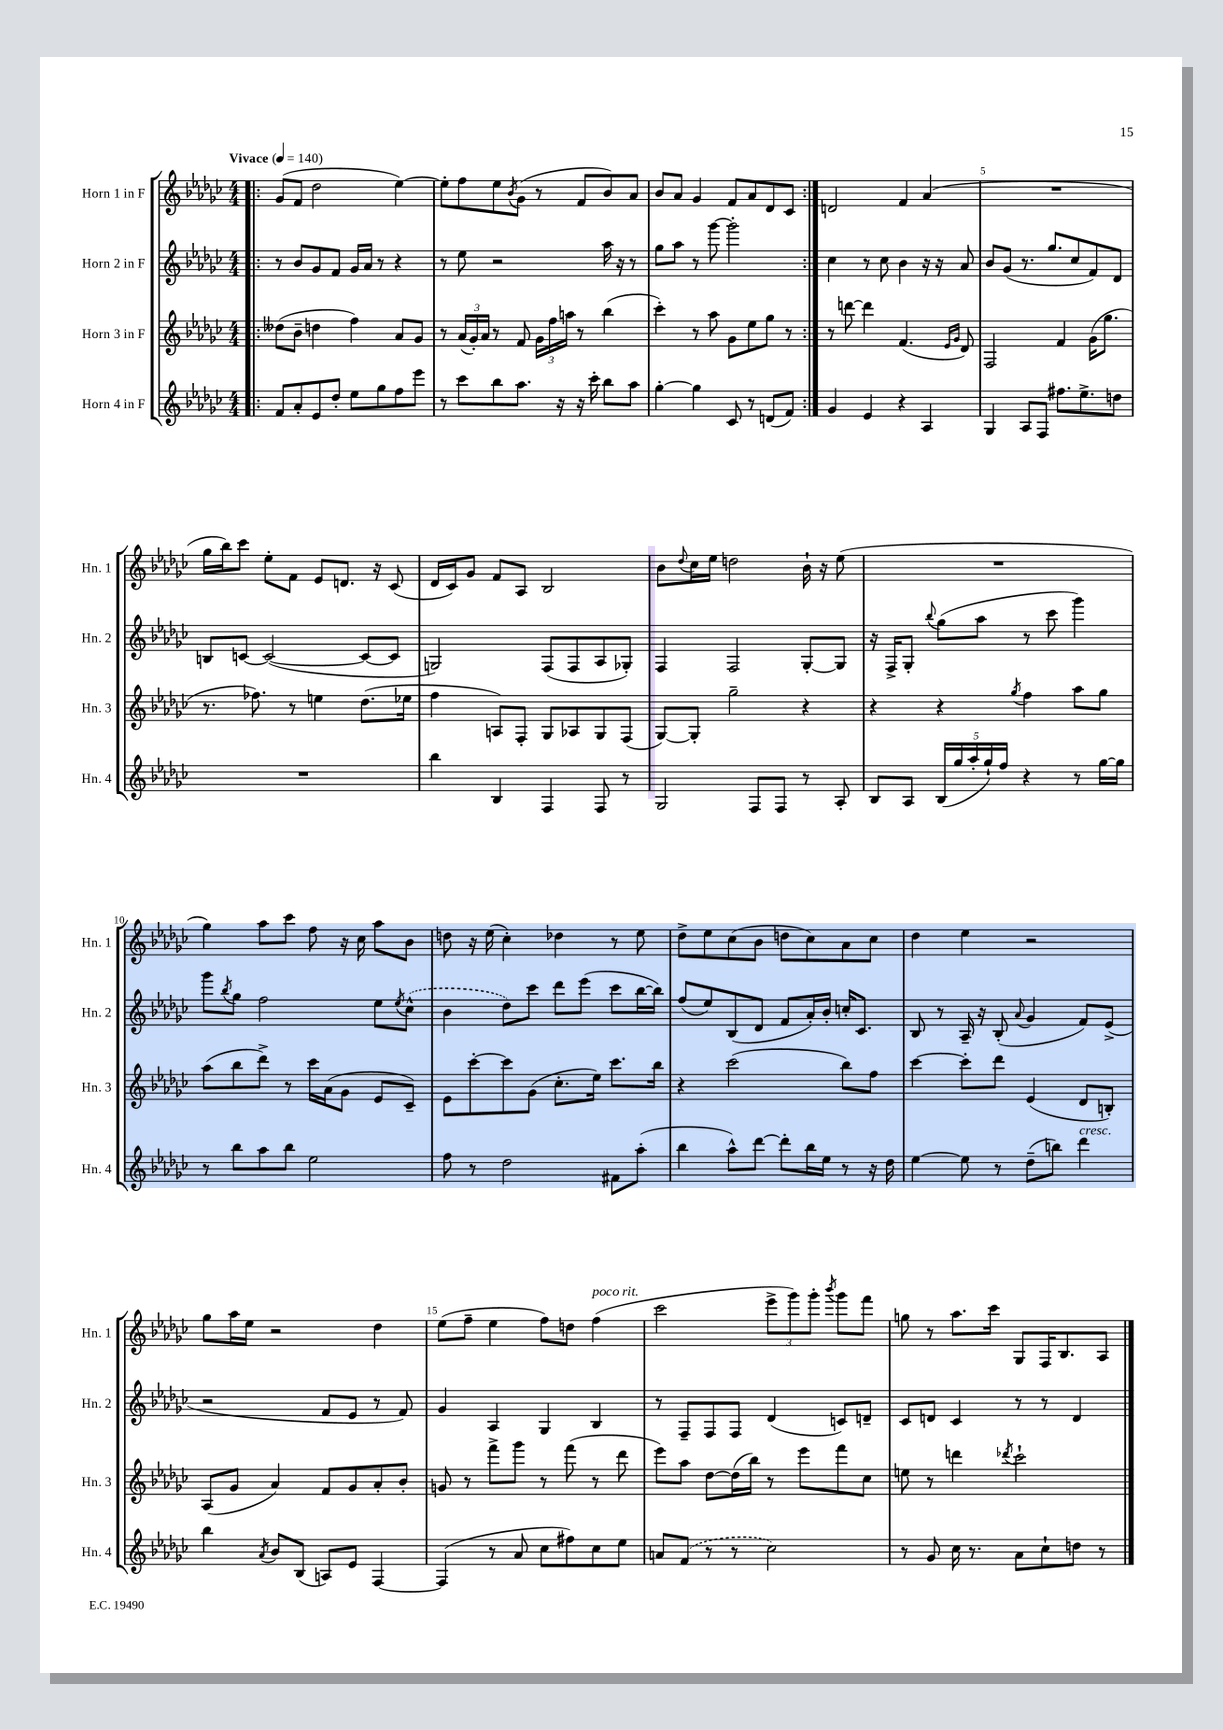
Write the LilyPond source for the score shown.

<<
\new StaffGroup <<
\new Staff = "s0" \with { instrumentName = "Horn 1 in F" shortInstrumentName = "Hn. 1" } {
    \clef treble \key ges \major \numericTimeSignature \time 4/4 \tempo "Vivace" 4 = 140
    \repeat volta 2 { \bar ".|:" ges'8( f'8 des''2 ees''4~) |
    ees''8-. f''8 ees''8 \acciaccatura { bes'8 } ges'8( r8 f'8 bes'8) aes'8 |
    bes'8 aes'8 ges'4 f'8 aes'8 des'8 ces'8 | }
    d'2 f'4 aes'4( |
    R1 |
    ges''16 bes''16) ces'''8 ees''8-. f'8 ees'8 d'8. r16 ces'8( |
    des'16 ces'16) ges'8 f'8 aes8 bes2 |
    bes'8 \appoggiatura { des''8 } ces''16 ees''16 d''2 bes'16-! r16 ees''8( |
    R1 |
    ges''4) aes''8 ces'''8 f''8 r16 ces''16 aes''8 bes'8 |
    d''8 r16 ees''16( ces''4-.) des''4 r8 ees''8 |
    des''8-> ees''8 ces''8( bes'8 d''8 ces''8) aes'8 ces''8 |
    des''4 ees''4 r2 |
    ges''8 aes''16 ees''16 r2 des''4 |
    ees''8( f''8-- ees''4 f''8) d''8 f''4^\markup { \italic "poco rit." }( |
    ces'''2 \tuplet 3/2 { ees'''8-> ges'''8) ges'''8-. } \acciaccatura { bes'''8 } ges'''8 f'''8 |
    g''8 r8 aes''8. ces'''16 ges8 f16 bes8. aes8 \bar "|." |
}
\new Staff = "s1" \with { instrumentName = "Horn 2 in F" shortInstrumentName = "Hn. 2" } {
    \clef treble \key ges \major \numericTimeSignature \time 4/4
    \repeat volta 2 { \bar ".|:" r8 bes'8 ges'8 f'8 ges'16 aes'16 r8 r4 |
    r8 ees''8 r2 aes''16 r16 r8 |
    ges''8 aes''8 r8 ges'''8~ ges'''2-. | }
    ces''4 r8 ces''8 bes'4 r16 r16 aes'8 |
    bes'8 ges'8( r8. ges''8. ces''8 f'8) des'8 |
    b8 c'8~ c'2~( c'8~ c'8 |
    g2) f8( f8 aes8 ges8-.) |
    f4 f2 ges8~-. ges8 |
    r16 f16-> ges8-. \appoggiatura { bes''8 } ges''8( aes''8 r8 ces'''8 ges'''4) |
    ges'''8 \acciaccatura { bes''8 } ges''8 f''2 ees''8 \acciaccatura { ees''8 } \once \slurDashed ces''8-^( |
    bes'4 des''8) ces'''8 des'''8 ees'''8( ces'''8 bes''16~ bes''16) |
    f''8( ees''8) bes8( des'8 f'8 aes'16-.) bes'16-. c''16-. ces'8. |
    bes8 r8 aes16-- r16 bes8-.( \appoggiatura { aes'8 } ges'4 f'8) ees'8->( |
    r2 f'8 ees'8 r8 f'8) |
    ges'4 aes4 ges4 bes4 |
    r8 f8-- f8 f8 des'4( c'8) d'8-- |
    ces'8 d'8 ces'4 r8 r8 d'4 \bar "|." |
}
\new Staff = "s2" \with { instrumentName = "Horn 3 in F" shortInstrumentName = "Hn. 3" } {
    \clef treble \key ges \major \numericTimeSignature \time 4/4
    \repeat volta 2 { \bar ".|:" deses''8( bes'8-- d''4 f''4) aes'8 ges'8 |
    r8 \tuplet 3/2 { aes'16( ges'16-.) aes'16 } r8 f'8 \tuplet 3/2 { ges'16 f''16 a''16 } r8 bes''4( |
    ces'''4-.) r8 aes''8 ges'8 ees''8 ges''8 r8 | }
    r8 d'''8~ d'''4 f'4.( \grace { ees'16 ges'16 } des'8) |
    f2 f'4 ges'16( ges''8. |
    r8. fes''8.) r8 e''4 des''8.( ees''16 |
    f''4 a8) f8-. ges8 aes8 ges8 f8( |
    ges8~) ges8-. ges''2-- r4 |
    r4 r4 \acciaccatura { ges''8 } f''4 aes''8 ges''8 |
    aes''8( bes''8 des'''8->) r8 ces'''16 aes'16( ges'8 ees'8 ces'8--) |
    ees'8 ces'''8~-. ces'''8 ges'8( ces''8.-. ees''16) ces'''8. bes''16 |
    r4 ces'''2( bes''8) f''8 |
    ces'''4~ ces'''8-. des'''8 ees'4( des'8 b8-.) |
    aes8( ges'8 aes'4) f'8 ges'8 aes'8-. bes'8-. |
    g'8 r8 f'''8-> ges'''8 r8 f'''8( r8 des'''8 |
    ees'''8) aes''8 des''8~ des''16( bes''16) r8 ees'''8 f'''8 ces''8 |
    e''8 r8 d'''4 \acciaccatura { des'''8 } ces'''2-! \bar "|." |
}
\new Staff = "s3" \with { instrumentName = "Horn 4 in F" shortInstrumentName = "Hn. 4" } {
    \clef treble \key ges \major \numericTimeSignature \time 4/4
    \repeat volta 2 { \bar ".|:" f'8 aes'8-. ees'8 des''8-. ees''8 ges''8 f''8 ees'''8 |
    r8 ces'''8 bes''8 aes''8. r16 r16 ces'''16-. bes''8 aes''8 |
    ges''4~-. ges''4 ces'8 r8 d'8( f'8) | }
    ges'4 ees'4 r4 aes4 |
    ges4 aes8 f8 fis''8. ees''8.-> d''8 |
    R1 |
    bes''4 bes4 f4 f8 r8 |
    ges2 f8 f8 r8 aes8-. |
    bes8 aes8 \tuplet 5/4 { bes16( ges''16 aes''16-. ges''16-!) f''16 } r4 r8 ges''16~ ges''16 |
    r8 bes''8 aes''8 bes''8 ees''2 |
    f''8 r8 des''2 fis'8 aes''8-.( |
    bes''4 aes''8-^) des'''8~ des'''8-. bes''16 ees''16 r8 r16 des''16 |
    ees''4~ ees''8 r8 des''8--( b''8) des'''4^\markup { \italic "cresc." } |
    bes''4 \acciaccatura { aes'8 } bes'8 bes8( a8) ees'8 f4~ |
    f4( r8 aes'8 ces''8 fis''8) ces''8 ees''8 |
    a'8 \once \slurDashed f'8( r8 r8 ces''2) |
    r8 ges'8 ces''16 r8. aes'8 ces''8-! d''8 r8 \bar "|." |
}
>>
>>
\layout { \context { \Score \override BarNumber.break-visibility = ##(#f #t #t) barNumberVisibility = #(every-nth-bar-number-visible 5) } }
